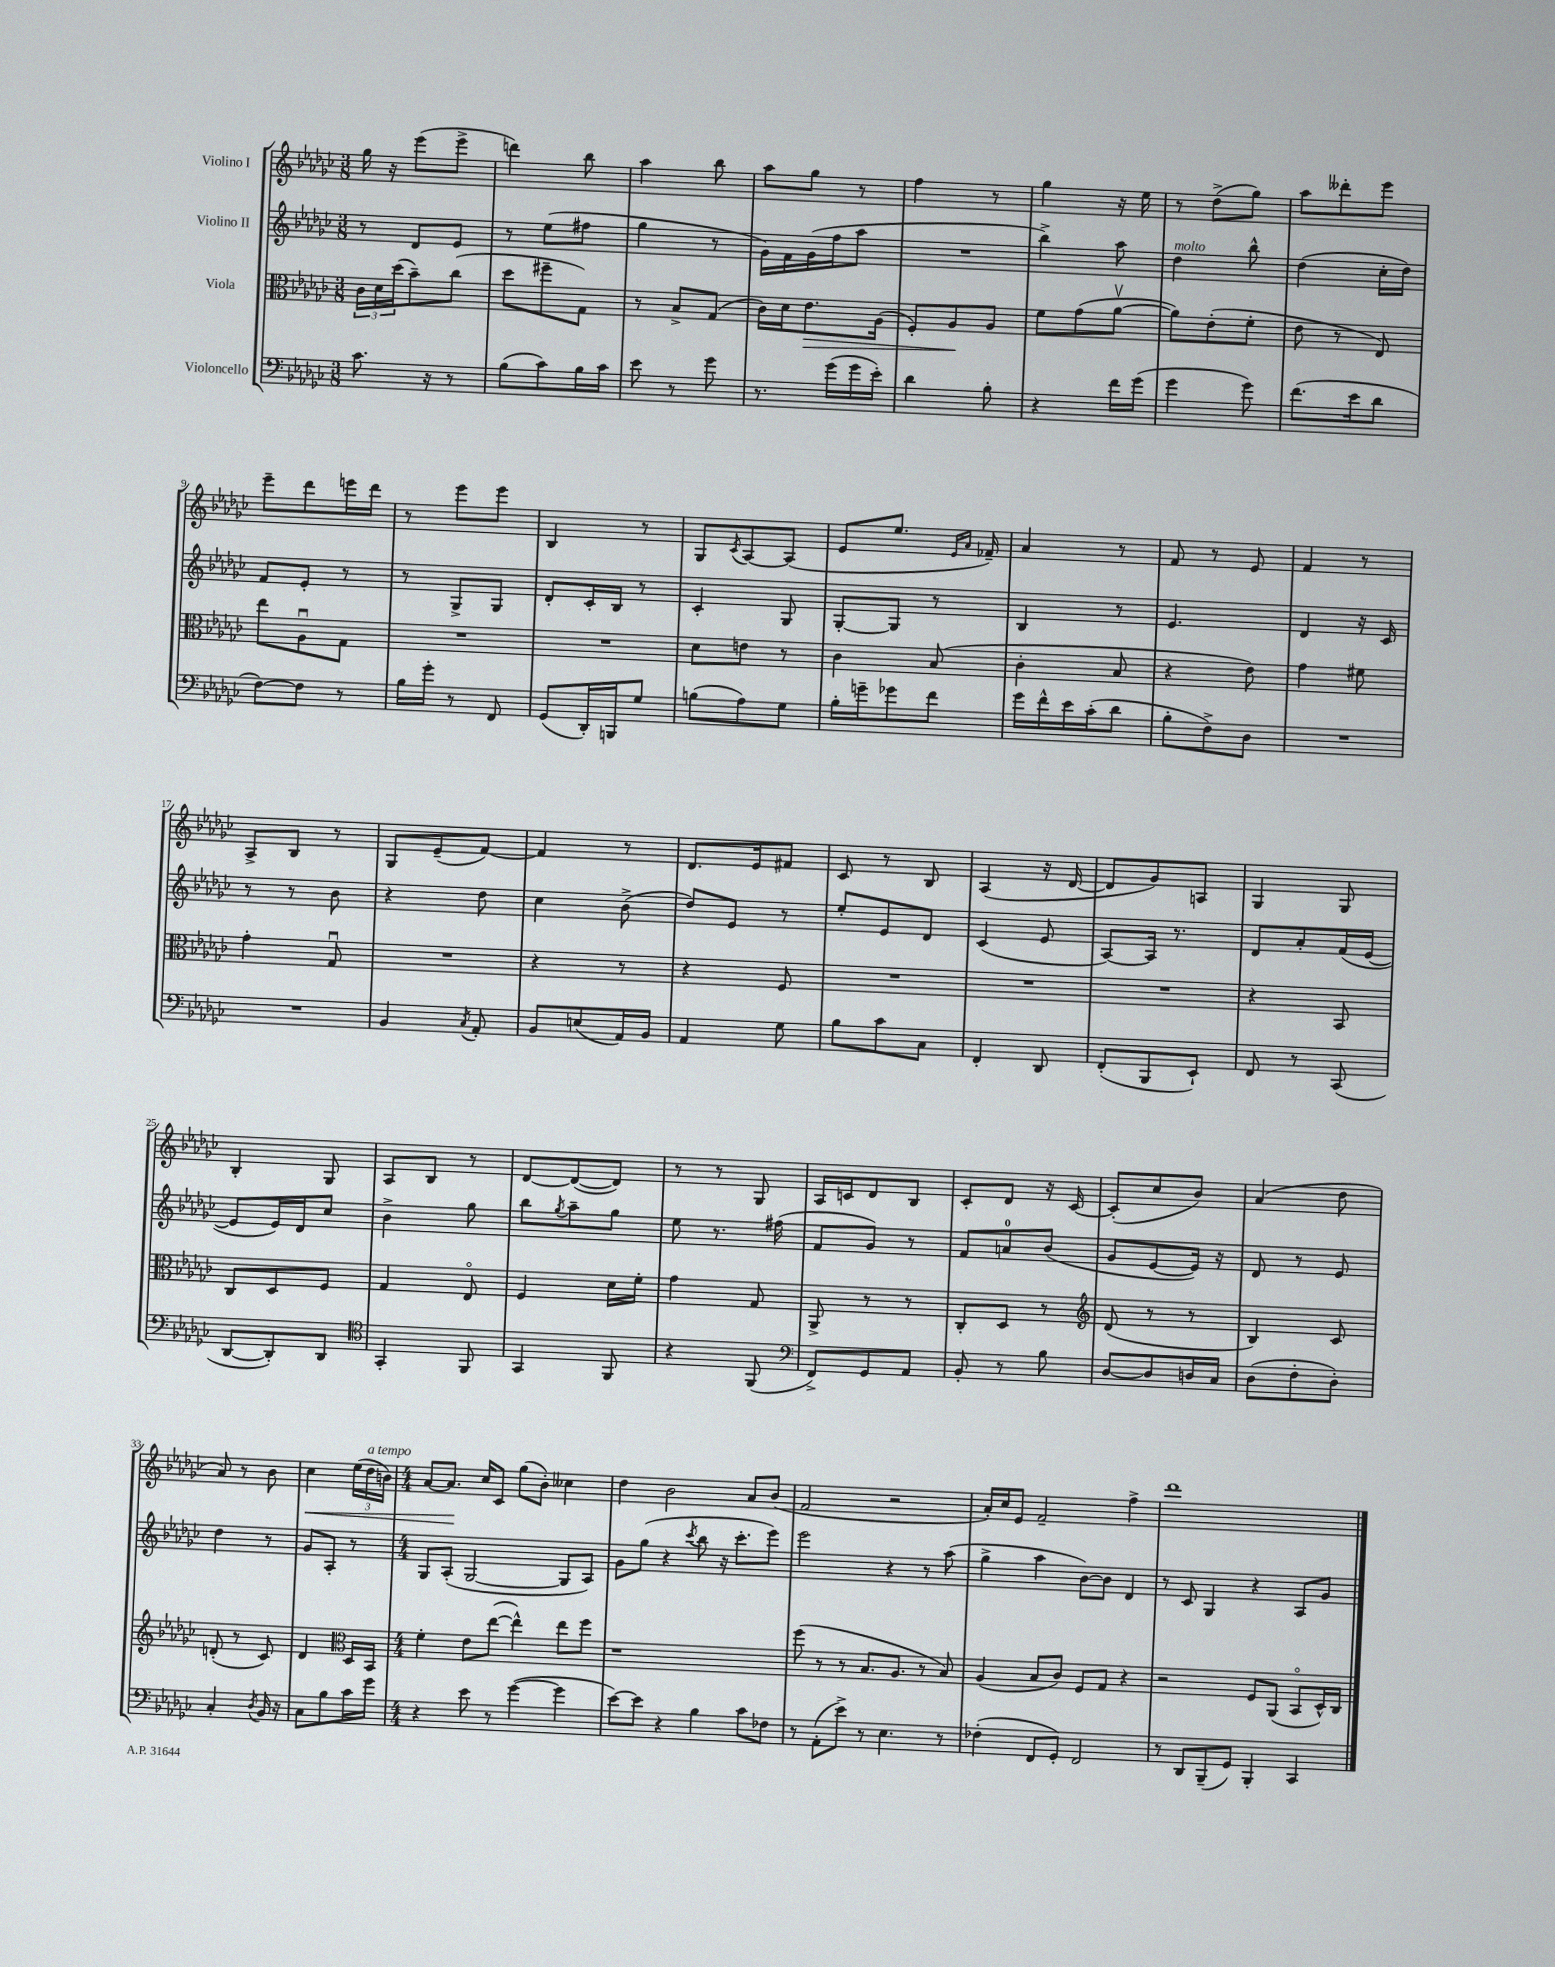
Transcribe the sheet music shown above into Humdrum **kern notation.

**kern	**kern	**kern	**kern
*staff4	*staff3	*staff2	*staff1
*clefF4	*clefC3	*clefG2	*clefG2
*k[b-e-a-d-g-c-]	*k[b-e-a-d-g-c-]	*k[b-e-a-d-g-c-]	*k[b-e-a-d-g-c-]
*M3/8	*M3/8	*M3/8	*M3/8
8.c-\	24c-\LL	8r	16gg-\
.	24d-\	.	.
.	.	.	16r
.	(24dd-\J	.	.
.	8b-~\)	8d-/L	(8eee-\L
16r	.	.	.
8r	(8cc-\J	8e-/J	8eee-^\J
=	=	=	=
(8B-\L	8dd-\L	8r	4ddd\)
8c-\)	8ff#~\	(8ee-\L	.
16B-\L	8G-\J)	8ff#\J	8bb-\
16c-\JJ	.	.	.
=	=	=	=
8e-\	8r	4gg-\	4aa-\
8r	8B-^/L	.	.
8g-\	(8G-/J	8r	8bb-\
=	=	=	=
8.r	16c-\LL)	16g-\LL)	8aa-\L
.	16d-\J	16f\	.
.	8.e-\	(16g-\	8gg-\J
(16g-\LL	.	16ff\J	.
16g-\	.	8aa-\J	8r
16e-'\JJ)	(16A-\Jk	.	.
=	=	=	=
4d-\	8F'/L)	4.r	4ff\
.	8A-/	.	.
8B-'\	8A-/J	.	8r
=	=	=	=
4r	8f\L	4bb-^\)	4gg-\
.	(8g-\	.	.
16f\LL	[8a-v\J	8aa-\	16r
(16g-\JJ	.	.	16ee-\
=	=	=	=
4g-\	8a-\]L)	4dd-\	8r
.	(8e-'\	.	(8dd-^\L
8g-\)	8f'\J	8bb-^^\	8gg-\J)
=	=	=	=
(8.f\L	8e-\	(4dd-\	8aa-\L
.	8r	.	8ddd--'\
16e-\k	.	.	.
8d-\J	8E-/)	16cc-'\LL	8eee-\J
.	.	16dd-\JJ)	.
=	=	=	=
[8F\L)	8ee-\L	8f/L	8eee-~\L
8F\]J	8A-u\	8e-'/J	8ddd-\
8r	8G-\J	8r	16eee\L
.	.	.	16ddd-\JJ
=	=	=	=
16B-\LL	4.r	8r	8r
16g-'\JJ	.	.	.
8r	.	8G-^/L	8eee-\L
8FF/	.	8G-/J	8eee-\J
=	=	=	=
(8GG-/L	4.r	8d-'/L	4B-/
16DD-'/L)	.	16c-'/L	.
16BBB/J	.	16B-/JJ	.
8G-/J	.	8r	8r
=	=	=	=
(8B\L	8d-\L	4c-'/	8G-/L
.	.	.	8qc-/
8A-\)	8e\J	.	[8A-/
8G-\J	8r	8G-/	(8A-/]J
=	=	=	=
16B-'\LL	4c-\	[8G-'/L	8e-/L
16g~\J	.	.	.
8g-\	.	8G-/]J	8.ee-/J
8f\J	(8B-/	8r	.
.	.	.	16qqe-/LL
.	.	.	16qqa-/JJ
.	.	.	16f-~/)
=	=	=	=
16g-\LL	4c-'\	4B-/	4a-/
16f^^\	.	.	.
16e-\	.	.	.
(16c-'\J	.	.	.
8d-\J	8B-/	8r	8r
=	=	=	=
8B-'\L	4r	4.e-/	8f/
8F^\)	.	.	8r
8D-\J	8e-\)	.	8e-/
=	=	=	=
4.r	4g-\	4d-/	4f/
.	8f#\	16r	8r
.	.	16c-/	.
=	=	=	=
4.r	4g-'\	8r	8A-^/L
.	.	8r	8B-/J
.	8G-u/	8b-\	8r
=	=	=	=
4BB-/	4.r	4r	8G-/L
.	.	.	(8e-~/
8qC-/	.	.	.
8AA-'/	.	8dd-\	[8f/J)
=	=	=	=
8BB-/L	4r	4cc-\	4f/]
(8E/	.	.	.
16AA-/L)	8r	(8b-^\	8r
16BB-/JJ	.	.	.
=	=	=	=
4AA-/	4r	8dd-/L)	8.d-/L
.	.	8e-/J	.
.	.	.	16e-/k
8G-\	8F/	8r	8f#/J
=	=	=	=
8B-\L	4.r	8ee-'/L	8c-/
8c-\	.	8e-/	8r
8C-\J	.	8d-/J	8B-/
=	=	=	=
4FF'/	4.r	(4c-/	(4A-/
8DD-/	.	8e-/	16r
.	.	.	[16d-/
=	=	=	=
(8FF'/L	4.r	[8A-/L)	8d-/]L
8BBB-/	.	16A-/]Jk	8g-/)
.	.	8.r	.
8EE-`/J)	.	.	8A/J
=	=	=	=
8FF/	4r	8d-/L	4G-/
8r	.	8a-'/	.
(8CC-/	8BB-/	(16f/L	8G-/
.	.	[16e-/JJ	.
=	=	=	=
[8DD-/L	8C-/L	8e-/]L	4B-'/
8DD-'/])	8D-/	16e-/L)	.
.	.	16d-/J	.
8DD-/J	8F/J	8cc-/J	8G-/
=	=	=	=
*clefC4	*	*	*
4GG-'/	4G-/	4b-^\	8A-/L
.	.	.	8B-/J
8FF/	8E-o/	8gg-\	8r
=	=	=	=
4GG-/	4F/	8bb-\L	[8d-/L
.	.	8qgg-/	.
.	.	8aa-~\	(8d-/_
8FF/	16d-\LL	8gg-\J	8d-/]J)
.	16f'\JJ	.	.
=	=	=	=
4r	4g-\	8ee-\	8r
.	.	8.r	8r
(8FF/	8G-/	.	8G-/
.	.	(16ff#\	.
=	=	=	=
*clefF4	*	*	*
8FF^/L)	8AA-^/	8f/L	16A-/LL
.	.	.	16c/J
8GG-/	8r	8g-/J)	8d-/
8AA-/J	8r	8r	8B-/J
=	=	=	=
8BB-'/	8C-'/L	8f/L	8c-'/L
8r	8D-/J	8a/	8d-/J
8B-\	8r	(8b-/J	16r
.	.	.	[16c-/
=	=	=	=
*	*clefG2	*	*
[8D-/L	(8d-/	8g-/L	(8c-'/]L
8D-/]	8r	[8e-/	8cc-/
16D/L	8r	16e-/]Jk)	8b-/J)
16C-/JJ	.	16r	.
=	=	=	=
(8D-\L	4B-/)	8d-/	(4a-/
8F'\	.	8r	.
8D-'\J)	8c-/	8e-/	8dd-\
=	=	=	=
4C-'/	(8d'/	4dd-\	8a-/)
.	8r	.	8r
8qD-/	.	.	.
16BB-/	8c-/)	8r	8b-\
16r	.	.	.
=	=	=	=
8C-\L	4d-/	8g-/L	4cc-\
8B-\	.	8A-'/J	.
*	*clefC3	*	*
16c-\L	16D-/LL	8r	(24ee-\LL
.	.	.	24dd-\
16g-\JJ	16BB-/JJ	.	.
.	.	.	24b\JJ)
=	=	=	=
*M4/4	*M4/4	*M4/4	*M4/4
4r	4f'\	8G-/L	[8a-/L
.	.	(8A-'/J	8.a-/]J
8e-\	8e-\L	[2G-/	.
.	.	.	16cc-/LK
8r	([8ee-\J	.	8c-/J
([4g-\	4ee-^^\])	.	(8gg-\L
.	.	.	8b-'\J)
4g-\]	8ee-\L	8G-/]L	4cc--\
.	8ff\J	8A-/J)	.
=	=	=	=
[8e-\L)	1r	8g-\L	4dd-\
8e-\]J	.	(8gg-\J	.
4r	.	4r	2b-\
.	.	8qccc-/	.
4B-\	.	8bb-\	.
.	.	16r	.
.	.	8.ccc-'\L	.
8c-\L	.	.	8a-/L
8F-\J	.	8eee-\J)	(8b-/J
=	=	=	=
8r	(8ff\	2eee-\	2f/
(8AA-'\L	8r	.	.
8e-^\J)	8r	.	.
8r	8.B-/L	.	.
4.E-\	.	4r	2r
.	8.A-/J	.	.
.	8r	8r	.
8r	8B-/)	(8aa-\	.
=	=	=	=
(4F-'\	(4A-/	4gg-^\	16a-'/LL)
.	.	.	16cc-/J
.	.	.	8e-/J
8FF/L	8B-/L	4aa-\	2f~/
8GG-'/J)	8c-/J)	.	.
2FF/	8F/L	[8b-\L)	.
.	8G-/J	8b-\]J	.
.	4r	4d-/	4ff^\
=	=	=	=
8r	2r	8r	1ddd-
8DD-/L	.	8c-/	.
(8BBB-~/	.	4G-/	.
8GG-/J)	.	.	.
4BBB-'/	8F/L	4r	.
.	(8AA-/J	.	.
4CC-/	8BB-o/L	8A-/L	.
.	16D-^^/L)	8g-/J	.
.	16C-/JJ	.	.
==	==	==	==
*-	*-	*-	*-
